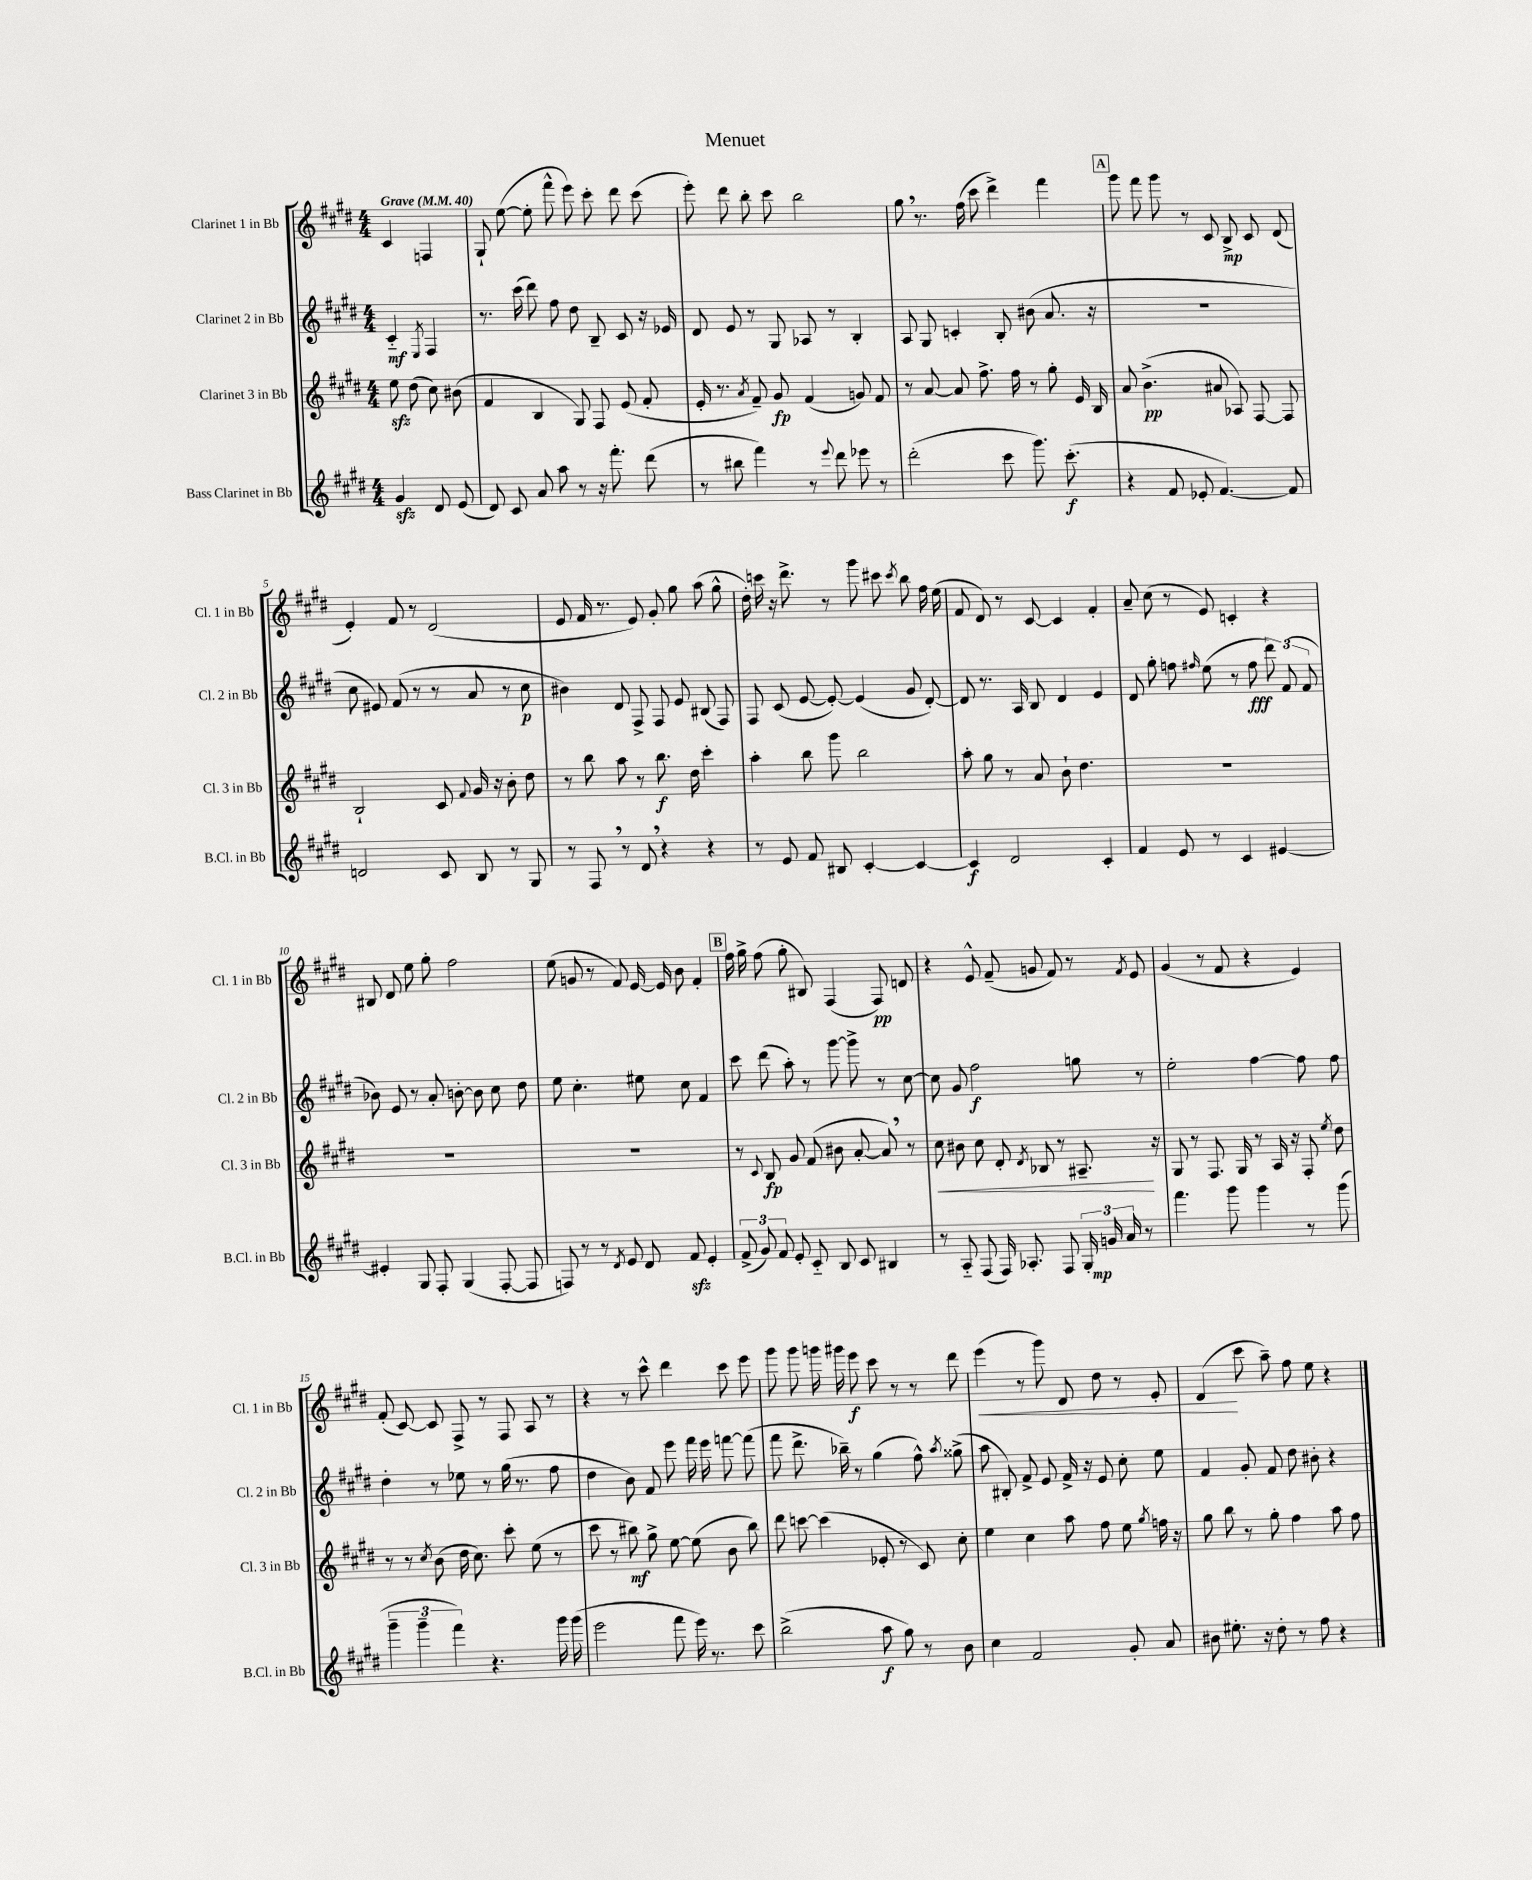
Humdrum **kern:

**kern	**dynam	**kern	**dynam	**kern	**dynam	**kern	**dynam
*part4	*part4	*part3	*part3	*part2	*part2	*part1	*part1
*staff4	*staff4	*staff3	*staff3	*staff2	*staff2	*staff1	*staff1
*I"Bass Clarinet in Bb	*	*I"Clarinet 3 in Bb	*	*I"Clarinet 2 in Bb	*	*I"Clarinet 1 in Bb	*
*I'B.Cl. in Bb	*	*I'Cl. 3 in Bb	*	*I'Cl. 2 in Bb	*	*I'Cl. 1 in Bb	*
*clefG2	*	*clefG2	*	*clefG2	*	*clefG2	*
*k[f#c#g#d#]	*	*k[f#c#g#d#]	*	*k[f#c#g#d#]	*	*k[f#c#g#d#]	*
*M4/4	*	*M4/4	*	*M4/4	*	*M4/4	*
*MM40	*	*MM40	*	*MM40	*	*MM40	*
=	=	=	=	=	=	=	=
!	!	!	!	!	!	!LO:TX:a:B:t=Grave	!
4g#zz/	.	8eezz\	.	4c#/	mf	4c#/	.
.	.	(8dd#\	.	.	.	.	.
.	.	.	.	8qE/	.	.	.
8d#/	.	8cc#\)	.	4F#/	.	4Fn/	.
(8e/	.	(8b#X\	.	.	.	.	.
=1	=1	=1	=1	=1	=1	=1	=1
8d#/)	.	4f#/	.	8.r	.	8G#`/	.
8c#/	.	.	.	.	.	([8ee\	.
.	.	.	.	(16ccc#\	.	.	.
8a/	.	4B/	.	8ddd#\)	.	8ee'\]	.
8aa\	.	.	.	8ff#\	.	8fff#^^\	.
8r	.	8G#/)	.	8dd#\	.	8eee\)	.
16r	.	8F#/	.	8B~/	.	8ccc#'\	.
8.fff#'\	.	.	.	.	.	.	.
.	.	(8e/	.	8c#/	.	8ddd#\	.
(8ddd#\	.	8f#'/	.	16r	.	(8ccc#\	.
.	.	.	.	16e-X/	.	.	.
=2	=2	=2	=2	=2	=2	=2	=2
8r	.	16e'/	.	8d#/	.	8eee'\)	.
.	.	8.r	.	.	.	.	.
8bb#X\	.	.	.	8e/	.	8ddd#\	.
.	.	8qa/	.	.	.	.	.
4fff#\)	.	8f#~/)	.	8r	.	8bb'\	.
.	.	8g#/	fp	8G#/	.	8ccc#\	.
8r	.	(4f#/	.	8A-X/	.	2bb\	.
8qqeee/	.	.	.	.	.	.	.
8ddd#\	.	.	.	8r	.	.	.
8eee-X\	.	8gn/)	.	4B'/	.	.	.
8r	.	8f#/	.	.	.	.	.
=3	=3	=3	=3	=3	=3	=3	=3
(2ddd#'\	.	8r	.	8A/	.	8gg#,\	.
.	.	[8a/	.	8G#/	.	8.r	.
.	.	8a/]	.	4cn'/	.	.	.
.	.	.	.	.	.	(16ff#\	.
.	.	8.ff#^\	.	.	.	8ccc#\	.
8ccc#\	.	.	.	8B'/	.	4ddd#^\)	.
.	.	16ff#\	.	.	.	.	.
8.ggg#\)	.	8r	.	(8b#X\	.	.	.
.	.	8gg#'\	.	8.a/	.	4fff#\	.
(8.ccc#'\	f	.	.	.	.	.	.
.	.	16e/	.	.	.	.	.
.	.	16B/	.	16r	.	.	.
!!LO:REH:place=s1:t=A
=4	=4	=4	=4	=4	=4	=4	=4
4r	.	8a/	.	1r	.	8ggg#\	.
.	.	(4.b^\	pp	.	.	8fff#\	.
8f#/	.	.	.	.	.	8ggg#\	.
8e-X'/	.	.	.	.	.	8r	.
[4.f#/)	.	8a#X/	.	.	.	8c#/	.
.	.	8A-X/)	.	.	.	8B^/	mp
.	.	[8F#/	.	.	.	8c#/	.
8f#/]	.	8F#/]	.	.	.	(8d#/	.
!!LO:LB:g=z
=5	=5	=5	=5	=5	=5	=5	=5
2dn/	.	2B`/	.	8cc#\	.	4e'/)	.
.	.	.	.	8e#X/)	.	.	.
.	.	.	.	(8f#/	.	8f#/	.
.	.	.	.	8r	.	8r	.
8c#/	.	8c#/	.	8r	.	(2d#/	.
.	.	8qqf#/	.	.	.	.	.
8B/	.	16g#/	.	8a/	.	.	.
.	.	16r	.	.	.	.	.
8r	.	8b'\	.	8r	.	.	.
8G#/	.	8dd#\	.	8cc#\	p	.	.
=6	=6	=6	=6	=6	=6	=6	=6
8r	.	8r	.	4b#X\)	.	8e/	.
8F#,/	.	8bb\	.	.	.	16f#/	.
.	.	.	.	.	.	8.r	.
8r	.	8aa\	.	8d#/	.	.	.
8d#,/	.	8r	.	8F#^/	.	8e/)	.
4r	.	8.bb\	f	8F#/	.	8g#'/	.
.	.	.	.	8e/	.	8gg#\	.
.	.	16dd#\	.	.	.	.	.
4r	.	4ccc#'\	.	(8B#X/	.	(8aa\	.
.	.	.	.	8F#/)	.	8gg#^^\	.
=7	=7	=7	=7	=7	=7	=7	=7
8r	.	4aa'\	.	8F#/	.	16dd#'\)	.
.	.	.	.	.	.	16cccn\	.
8e/	.	.	.	(8c#/	.	16r	.
.	.	.	.	.	.	8.ddd#^\	.
8f#/	.	8bb\	.	[8e/	.	.	.
8B#X/	.	8ggg#\	.	8e'/_)	.	8r	.
[4c#'/	.	2bb\	.	(4e/]	.	8ggg#\	.
.	.	.	.	.	.	8ccc#X\	.
.	.	.	.	.	.	8qccc#/	.
4c#/_	.	.	.	8g#/	.	8bb\	.
.	.	.	.	[8d#'/)	.	16ff#\	.
.	.	.	.	.	.	(16ee\	.
=8	=8	=8	=8	=8	=8	=8	=8
4c#/]	f	8aa'\	.	8d#/]	.	8f#/	.
.	.	8gg#\	.	8.r	.	8d#/)	.
2d#/	.	8r	.	.	.	8r	.
.	.	.	.	16A/	.	.	.
.	.	8a/	.	8B/	.	[8c#/	.
.	.	8b`\	.	4d#/	.	4c#/]	.
.	.	4.dd#\	.	.	.	.	.
4c#'/	.	.	.	4e/	.	4f#'/	.
=9	=9	=9	=9	=9	=9	=9	=9
4f#/	.	1r	.	8d#/	.	8a~/	.
.	.	.	.	8gg#'\	.	(8cc#\	.
8e/	.	.	.	8ffn\	.	8r	.
.	.	.	.	16qqff#X/	.	.	.
8r	.	.	.	(8ee\	.	8e/)	.
4c#/	.	.	.	8r	.	4cn'/	.
.	.	.	.	8ff#\	fff	.	.
[4e#X/	.	.	.	12ddd#\)	.	4r	.
.	.	.	.	(12f#/	.	.	.
.	.	.	.	12f#/	.	.	.
!!LO:LB:g=z
=10	=10	=10	=10	=10	=10	=10	=10
4e#X'/]	.	1r	.	8b-X\)	.	8B#X/	.
.	.	.	.	8e/	.	8d#/	.
8G#/	.	.	.	8r	.	8ee\	.
8F#'/	.	.	.	8a'/	.	8gg#'\	.
(4G#/	.	.	.	[8bn'\	.	2ff#\	.
.	.	.	.	8b\]	.	.	.
[8F#'/	.	.	.	8cc#\	.	.	.
8F#/]	.	.	.	8dd#\	.	.	.
=11	=11	=11	=11	=11	=11	=11	=11
8Fn/)	.	1r	.	8ee\	.	(8ee\	.
8r	.	.	.	4.cc#'\	.	8gn/	.
8r	.	.	.	.	.	8r	.
8qd#/	.	.	.	.	.	.	.
8e/	.	.	.	.	.	8f#/)	.
8d#/	.	.	.	8ee#X\	.	[16e/	.
.	.	.	.	.	.	16e/]	.
8f#zz/	.	.	.	8cc#\	.	8b\	.
4e'/	.	.	.	4f#/	.	4f#'/	.
!!LO:REH:place=s1:t=B
=12	=12	=12	=12	=12	=12	=12	=12
(12f#^/	.	8r	.	8ccc#\	.	16ff#\	.
.	.	.	.	.	.	16gg#^\	.
12g#/)	.	.	.	.	.	.	.
.	.	8qqc#/	.	.	.	.	.
.	.	8B/	fp	(8ddd#\	.	(8ff#\	.
12f#/	.	.	.	.	.	.	.
8e'/	.	8g#/	.	8aa'\)	.	8gg#'\	.
8c#/	.	(8f#/	.	8r	.	8B#X/)	.
8B/	.	8b#X\	.	[8ggg#\	.	(4F#/	.
8c#/	.	[8a'/	.	8ggg#^\]	.	.	.
4B#X/	.	8a,/])	.	8r	.	8F#/)	pp
.	.	8r	.	[8cc#\	.	8dn/	.
=13	=13	=13	=13	=13	=13	=13	=13
!	!	!	!LO:HP:b	!	!	!	!
8r	.	8cc#\	<	8cc#\]	.	4r	.
8A/	.	8b#X\	.	8g#/	.	.	.
(8F#/	.	8cc#\	.	2ff#\	f	8e^^/	.
16F#/)	.	8d#'/	.	.	.	(8f#~/	.
8.A-X'/	.	.	.	.	.	.	.
.	.	8qd#/	.	.	.	.	.
.	.	8B-X/	.	.	.	8gn/	.
8F#/	.	8r	.	.	.	8f#/)	.
24G#'/	.	8.A#X~/	.	8ggn\	.	8r	.
24gn/	mp	.	.	.	.	.	.
24a/	.	.	.	.	.	.	.
.	.	.	.	.	.	8qf#/	.
8r	.	.	.	8r	.	8e/	.
.	.	16r	[	.	.	.	.
=14	=14	=14	=14	=14	=14	=14	=14
4.fff#\	.	8G#/	.	2ee'\	.	(4g#/	.
.	.	8r	.	.	.	.	.
.	.	8.F#/	.	.	.	8r	.
8ggg#\	.	.	.	.	.	8f#/	.
.	.	16G#/	.	.	.	.	.
4ggg#\	.	8r	.	[4ff#\	.	4r	.
.	.	16A/	.	.	.	.	.
.	.	16r	.	.	.	.	.
8r	.	8F#'/	.	8ff#\]	.	4e/)	.
.	.	8qee/	.	.	.	.	.
(8ggg#\	.	8dd#\	.	8ff#\	.	.	.
!!LO:LB:g=z
=15	=15	=15	=15	=15	=15	=15	=15
6ggg#~\	.	8r	.	4dd#'\	.	(8f#'/	.
.	.	8r	.	.	.	[8c#/)	.
6ggg#~\	.	.	.	.	.	.	.
.	.	8qcc#/	.	.	.	.	.
.	.	(8b\	.	8r	.	8c#/]	.
6fff#\)	.	.	.	.	.	.	.
.	.	16dd#\	.	8ee-X\	.	8F#^/	.
.	.	8.cc#\)	.	.	.	.	.
4.r	.	.	.	8r	.	8r	.
.	.	8ccc#'\	.	(16gg#\	.	8F#/	.
.	.	.	.	8.r	.	.	.
.	.	(8ee\	.	.	.	8A/	.
16ggg#\	.	8r	.	8ff#\	.	8r	.
(16ggg#\	.	.	.	.	.	.	.
=16	=16	=16	=16	=16	=16	=16	=16
2eee\	.	8ccc#\	.	4dd#\	.	4r	.
.	.	8r	.	.	.	.	.
.	.	8bb#X\)	mf	8b\)	.	8r	.
.	.	8gg#^\	.	8f#/	.	8ccc#^^\	.
8fff#\	.	[8ee\	.	8eee\	.	4ddd#\	.
16eee\)	.	(8ee\]	.	16fff#\	.	.	.
8.r	.	.	.	16eee\	.	.	.
.	.	8b\	.	[8fffn\	.	8ccc#\	.
8ccc#\	.	8bb#\)	.	(8fff\]	.	8eee\	.
=17	=17	=17	=17	=17	=17	=17	=17
(2bb^\	.	8ddd#\	.	8fff#\	.	8ggg#\	.
.	.	[8cccn\	.	8.ddd#^\	.	8ggg#\	.
.	.	(4ccc\]	.	.	.	16gggn\	.
.	.	.	.	16bb-X~\)	.	16ggg#X\	.
.	.	.	.	8r	.	8eee\	f
8aa\	f	8e-X'/	.	(4gg#\	.	8ccc#\	.
8gg#\)	.	8r	.	.	.	8r	.
8r	.	8c#/)	.	8ff#^^\)	.	8r	.
.	.	.	.	8qaa/	.	.	.
8b\	.	8cc#'\	.	(8gg##X^\	.	8ddd#\	.
=18	=18	=18	=18	=18	=18	=18	=18
!	!	!	!	!	!	!	!LO:HP:b
4cc#\	.	4ee\	.	8aa\	.	(4eee\	<
.	.	.	.	8B#X'/)	.	.	.
2f#/	.	4cc#\	.	8f#^/	.	8r	.
.	.	.	.	8e/	.	8ggg#\)	.
.	.	8aa\	.	16f#^/	.	8d#/	.
.	.	.	.	16r	.	.	.
.	.	8ff#\	.	8e/	.	8dd#\	.
8g#'/	.	8ee\	.	8cc#'\	.	8r	.
.	.	8qgg#/	.	.	.	.	.
8a/	.	16ffn\	.	8ee\	.	8e'/	.
.	.	16r	.	.	.	.	.
=19	=19	=19	=19	=19	=19	=19	=19
8b#X\	.	8gg#\	.	4f#/	.	(4d#/	.
8.ee#X'\	.	8bb\	.	.	.	.	.
.	.	8r	.	8g#'/	.	8ccc#\	[
16r	.	.	.	.	.	.	.
8dd#'\	.	8gg#'\	.	8f#/	.	8aa~\)	.
8r	.	4ff#\	.	8dd#\	.	8ff#\	.
8ff#\	.	.	.	8b#X'\	.	8ee\	.
4r	.	8aa\	.	4r	.	4r	.
.	.	8ff#\	.	.	.	.	.
==	==	==	==	==	==	==	==
*-	*-	*-	*-	*-	*-	*-	*-
